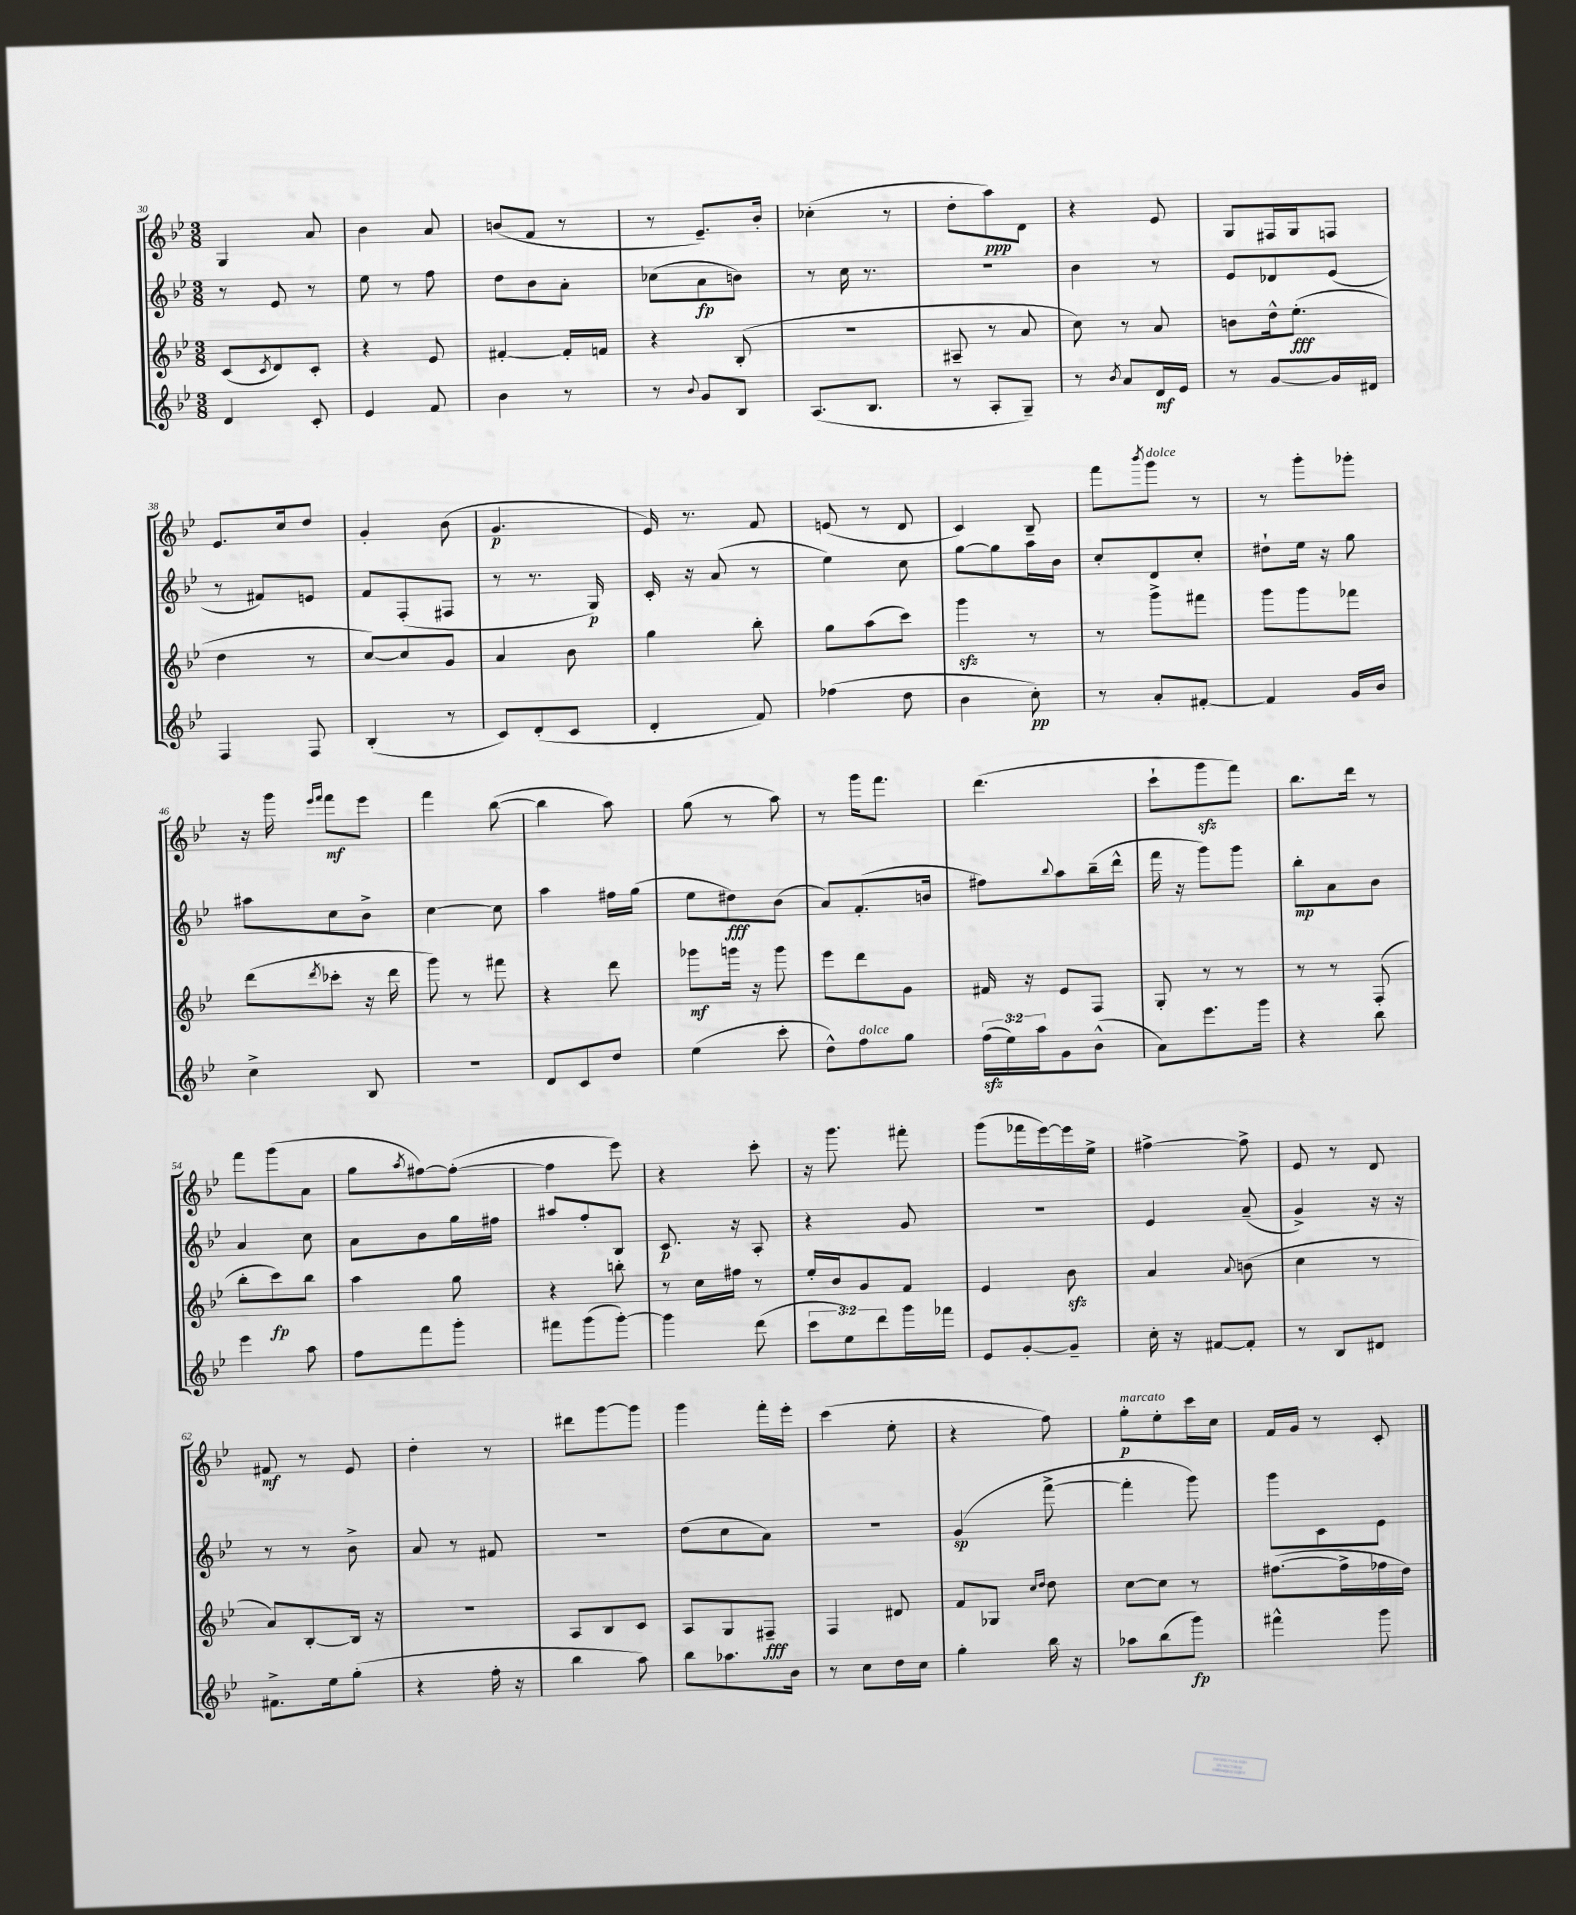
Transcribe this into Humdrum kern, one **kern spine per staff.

**kern	**kern	**kern	**kern
*staff4	*staff3	*staff2	*staff1
*clefG2	*clefG2	*clefG2	*clefG2
*k[b-e-]	*k[b-e-]	*k[b-e-]	*k[b-e-]
*M3/8	*M3/8	*M3/8	*M3/8
4d/	(8c/L	8r	4G/
.	8qc/	.	.
.	8d/)	8e-/	.
8c'/	8c'/J	8r	8a/
=	=	=	=
4e-/	4r	8ee-\	4b-\
.	.	8r	.
8f/	8e-/	8ff\	8a/
=	=	=	=
4b-\	[4f#'/	8dd\L	(8b/L
.	.	8b-\	8f/J
8r	16f#'/]LL	8a'\J	8r
.	16f/JJ	.	.
=	=	=	=
8r	4r	(8cc-\L	8r
8qqb-/	.	.	.
8g/L	.	8a\	8.e-~/L)
8B-/J	(8B-'/	8b\J)	.
.	.	.	16b-'/Jk
=	=	=	=
(8.A/L	4.r	8r	(4cc-'\
.	.	16cc\	.
8.B-/J	.	8.r	.
.	.	.	8r
=	=	=	=
8r	8A#~/	4.r	8dd'\L
8A'/L	8r	.	8aa\)
8G~/J)	8a/	.	8d\J
=	=	=	=
8r	8cc\)	4b-\	4r
8qb-/	.	.	.
8a/L	8r	.	.
16d/L	8a/	8r	8e-/
16e-/JJ	.	.	.
=	=	=	=
8r	8b\L	8e-/L	8G/L
[8g/L	16dd^^\k	8d-/	16F#/L
.	(8.ee-'\J	.	16G/J
16g/]L	.	(8e-/J	8F/J
16d#/JJ	.	.	.
=	=	=	=
4F/	4dd\	8r	8.e-/L
.	.	8f#/L)	.
.	.	.	16cc/k
8F/	8r	8e/J	8dd/J
=	=	=	=
(4B-'/	[8cc/L)	8f/L	4g'/
.	8cc/]	(8F'/	.
8r	8g/J	8F#/J	(8b-\
=	=	=	=
8c/L)	4a/	8r	4.g/
(8d'/	.	8.r	.
8c/J	8b-\	.	.
.	.	16G/)	.
=	=	=	=
4d'/	4gg\	16c'/	16e-/)
.	.	16r	8.r
.	.	(8a/	.
8f/)	8bb-'\	8r	8f/
=	=	=	=
(4ff-\	8gg\L	4ee-\)	(8e/
.	(8aa\	.	8r
8dd\	8ccc\J)	8cc\	8d/
=	=	=	=
4b-\	4ggg\	[8gg\L	4c/)
.	.	8gg\]	.
8cc'\)	8r	16aa\L	8B-~/
.	.	16b-\JJ	.
=	=	=	=
8r	8r	8cc'/L	8fff\L
.	.	.	8qbbb-/
8a'/L	8ggg^\L	8d/	8ggg\J
[8f#'/J	8fff#\J	8cc'/J	8r
=	=	=	=
4f#/]	8ggg\L	8dd#`\L	8r
.	8ggg\	16ee-\Jk	8ggg'\L
.	.	16r	.
16g/LL	8fff-\J	8gg\	8ggg-'\J
16b-/JJ	.	.	.
=	=	=	=
4cc^\	(8ddd\L	8aa#\L	16r
.	.	.	16ggg\
.	.	.	16qqeee-/LL
.	8qddd/	.	16qqfff/JJ
.	8ccc-'\J	8cc\	8fff\L
8B-/	16r	8b-^\J	8eee-\J
.	16ddd\	.	.
=	=	=	=
4.r	8ggg\)	[4cc\	4fff\
.	8r	.	.
.	8fff#\	8cc\]	([8bb-\
=	=	=	=
8d/L	4r	4aa\	4bb-\]
8c/	.	.	.
8dd/J	8ddd\	16ff#\LL	8aa\)
.	.	(16gg\JJ	.
=	=	=	=
(4ee-\	8ggg-\L	8ee-\L	(8gg\
.	16ggg\Jk	8dd#\)	8r
.	16r	.	.
8ccc'\	8ggg\	(8b-\J	8aa\)
=	=	=	=
8dd^^\L)	8eee-\L	8a/L)	8r
8ff\	8ddd\	(8.f'/	16ggg\LK
.	.	.	8.fff\J
8gg\J	8g\J	.	.
.	.	16b/Jk	.
=	=	=	=
(24ff\LL	16f#/	8ff#\L)	(4.ddd\
24ee-\)	.	.	.
.	16r	.	.
24aa\J	.	.	.
.	.	8qqbb-/	.
8g\	8e-/L	8aa\	.
(8b-^^\J	8F/J	(16bb-~\L	.
.	.	16ddd^^\JJ	.
=	=	=	=
8a\L)	8G'/	16fff\	8ccc`\L
.	.	16r	.
8.eee-\	8r	8ggg\L)	8ggg\
.	8r	8ggg\J	8fff\J)
16ggg\Jk	.	.	.
=	=	=	=
4r	8r	8bb-'\L	8.bb-\L
.	8r	8a\	.
.	.	.	16ddd\Jk
8bb-\	(8F'/	8b-\J	8r
=	=	=	=
4eee-\	8bb-'\L	4a/	8fff\L
.	8ccc\)	.	(8ggg\
8aa\	8bb-\J	8cc\	8a\J
=	=	=	=
8ff\L	4aa\	8a\L	8gg\L
.	.	.	8qaa/
8fff\	.	8b-\	[8ff#\)
8ggg'\J	8gg\	16gg\L	(8ff#'\_J
.	.	16ff#\JJ	.
=	=	=	=
8fff#\L	4r	8aa#/L	4ff#\]
(8ggg\	.	8ff'/	.
[8ggg'\J)	8bb'\	8B-/J	8eee-\)
=	=	=	=
4ggg\]	8r	8.c/	4r
.	16cc\LL	.	.
.	16ff#\JJ	16r	.
(8ddd\	8r	8A'/	8ccc'\
=	=	=	=
12ccc\L	16ee-'/LL	4r	16r
.	16b-/J	.	8.ggg\
12ee-\)	.	.	.
.	8g/	.	.
12ddd\	.	.	.
16ggg\L	8f/J	8g/	8fff#'\
16fff-\JJ	.	.	.
=	=	=	=
8e-/L	4e-/	4.r	(8ggg\L
[8g'/	.	.	16fff-\L
.	.	.	[16eee-\)
8g~/]J	8b-\	.	16eee-\]
.	.	.	16ee-^\JJ
=	=	=	=
16cc'\	4a/	4e-/	[4ff#^\
16r	.	.	.
[8f#/L	.	.	.
.	8qqa/	.	.
8f#'/]J	(8b\	(8a~/	8ff#^\]
=	=	=	=
8r	4cc\	4g^/)	8e-/
8B-/L	.	.	8r
8d#/J	8r	16r	8d/
.	.	16r	.
=	=	=	=
8.f#^\L	8a/L)	8r	8f#/
.	[8B-'/	8r	8r
16ee-\k	.	.	.
(8gg'\J	16B-/]Jk	8b-^\	8e-/
.	16r	.	.
=	=	=	=
4r	4.r	8a/	4dd'\
.	.	8r	.
16ff'\	.	8f#/	8r
16r	.	.	.
=	=	=	=
4bb-\	8A/L	4.r	8ddd#\L
.	8B-/	.	[8ggg\
8aa\)	8c/J	.	8ggg\]J
=	=	=	=
8bb-\L	8A/L	(8dd\L	4ggg\
8.aa-\	8G/	8cc\	.
.	8F#~/J	8a\J)	16fff'\LL
16b-\Jk	.	.	16eee-'\JJ
=	=	=	=
8r	4F/	4.r	(4ccc\
8cc\L	.	.	.
16dd\L	8d#/	.	8ee-'\
16cc\JJ	.	.	.
=	=	=	=
4gg'\	8f/L	(4g/	4r
.	8G-/J	.	.
.	16qqcc/LL	.	.
.	16qqdd/JJ	.	.
16bb-\	8dd\	[8fff^\	8ff\)
16r	.	.	.
=	=	=	=
8aa-\L	[8cc\L	4fff'\]	8gg'\L
(8bb-\	8cc\]J	.	8ee-'\
8ggg\J)	8r	8ggg\)	16ccc\L
.	.	.	16cc\JJ
=	=	=	=
4fff#^^\	([8.ff#\L	8ggg\L	16f/LL
.	.	.	16g/JJ
.	.	8c\	8r
.	16ff#^\]L	.	.
8ggg\	16ff-\	8e-\J	8c'/
.	16dd\JJ)	.	.
==	==	==	==
*-	*-	*-	*-
